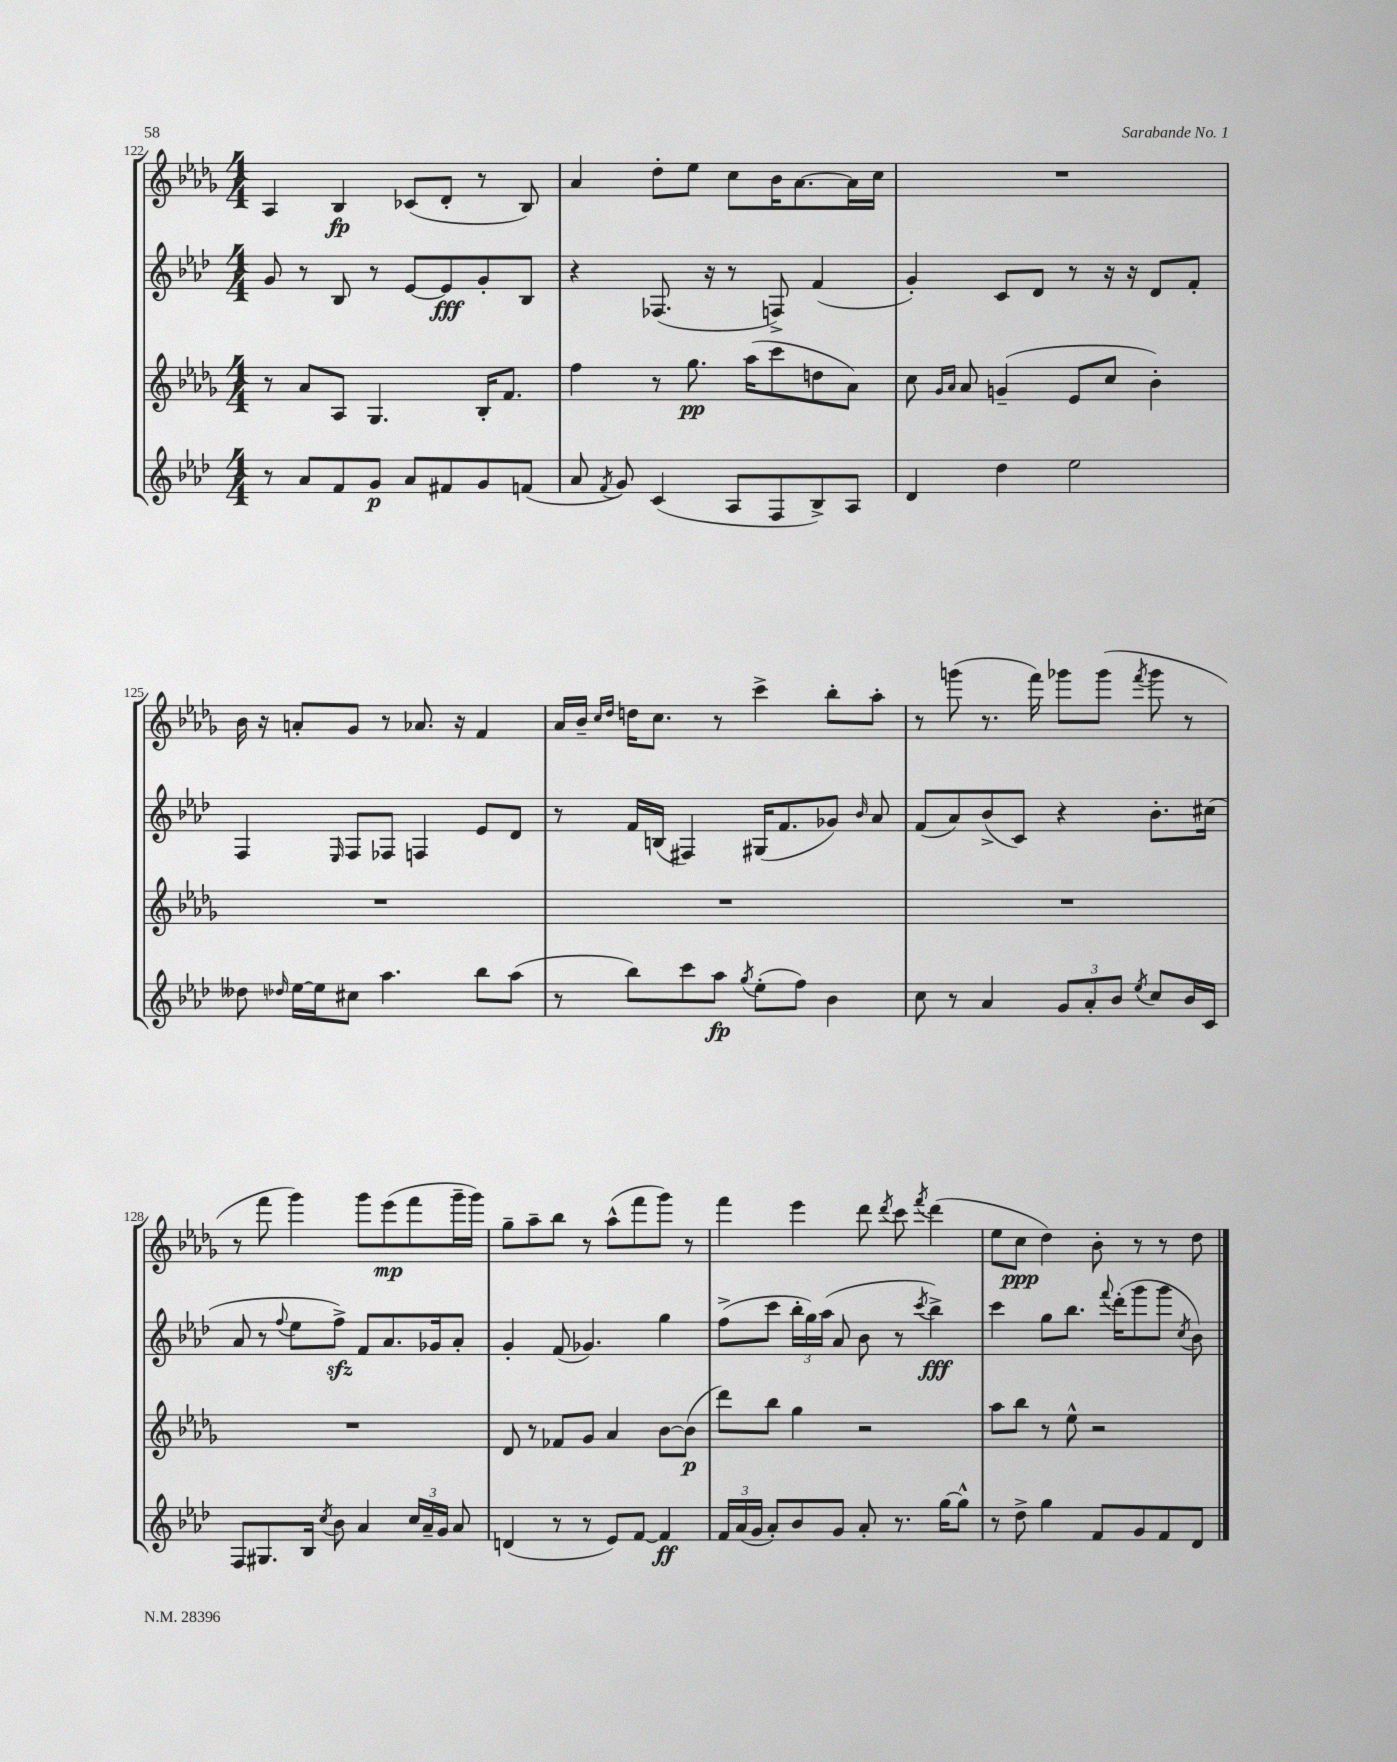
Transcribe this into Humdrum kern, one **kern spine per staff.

**kern	**dynam	**kern	**dynam	**kern	**dynam	**kern	**dynam
*part4	*part4	*part3	*part3	*part2	*part2	*part1	*part1
*staff4	*staff4	*staff3	*staff3	*staff2	*staff2	*staff1	*staff1
*clefG2	*	*clefG2	*	*clefG2	*	*clefG2	*
*k[b-e-a-d-]	*	*k[b-e-a-d-g-]	*	*k[b-e-a-d-]	*	*k[b-e-a-d-g-]	*
*M4/4	*	*M4/4	*	*M4/4	*	*M4/4	*
=122	=122	=122	=122	=122	=122	=122	=122
8r	.	8r	.	8g/	.	4A-/	.
8a-/L	.	8a-/L	.	8r	.	.	.
8f/	.	8A-/J	.	8B-/	.	4B-/	fp
8g/J	p	4.G-/	.	8r	.	.	.
8a-/L	.	.	.	[8e-/L	.	(8c-X/L	.
8f#X/	.	.	.	8e-/]	fff	8d-'/J	.
8g/	.	16B-'/KL	.	8g'/	.	8r	.
.	.	8.f/J	.	.	.	.	.
(8fn/J	.	.	.	8B-/J	.	8B-/)	.
=123	=123	=123	=123	=123	=123	=123	=123
8a-/	.	4ff\	.	4r	.	4a-/	.
8qf/	.	.	.	.	.	.	.
8g/)	.	.	.	.	.	.	.
(4c/	.	8r	.	(8.F-X/	.	8dd-'\L	.
.	.	8.gg-\	pp	.	.	8ee-\J	.
.	.	.	.	16r	.	.	.
8A-/L	.	.	.	8r	.	8cc\L	.
.	.	(16aa-\KL	.	.	.	.	.
8F/	.	8ccc\	.	8Fn^/)	.	16b-\K	.
.	.	.	.	.	.	[8.a-\	.
8B-^/)	.	8ddn\	.	(4f/	.	.	.
8A-/J	.	8a-\J)	.	.	.	16a-\L]	.
.	.	.	.	.	.	16cc\JJ	.
=124	=124	=124	=124	=124	=124	=124	=124
4d-/	.	8cc\	.	4g'/)	.	1r	.
.	.	16qqg-/LL	.	.	.	.	.
.	.	16qqa-/JJ	.	.	.	.	.
.	.	8a-/	.	.	.	.	.
4dd-\	.	(4gn~/	.	8c/L	.	.	.
.	.	.	.	8d-/J	.	.	.
2ee-\	.	8e-/L	.	8r	.	.	.
.	.	8cc/J	.	16r	.	.	.
.	.	.	.	16r	.	.	.
.	.	4b-'\)	.	8d-/L	.	.	.
.	.	.	.	8f'/J	.	.	.
!!LO:LB:g=z
=125	=125	=125	=125	=125	=125	=125	=125
8dd--X\	.	1r	.	4F/	.	16b-\	.
.	.	.	.	.	.	16r	.
16qqdd-X/	.	.	.	.	.	.	.
[16ee-\LL	.	.	.	.	.	8an'/L	.
16ee-\J]	.	.	.	.	.	.	.
.	.	.	.	16qqE-/	.	.	.
8cc#X\J	.	.	.	8F/L	.	8g-/J	.
4.aa-\	.	.	.	8F-X/J	.	8r	.
.	.	.	.	4Fn/	.	8.a-X/	.
.	.	.	.	.	.	16r	.
8bb-\L	.	.	.	8e-/L	.	4f/	.
(8aa-\J	.	.	.	8d-/J	.	.	.
=126	=126	=126	=126	=126	=126	=126	=126
8r	.	1r	.	8r	.	16a-/LL	.
.	.	.	.	.	.	16b-~/JJ	.
.	.	.	.	.	.	16qqcc/LL	.
.	.	.	.	.	.	16qqdd-/JJ	.
8bb-\L)	.	.	.	16f/LL	.	16ddn\KL	.
.	.	.	.	(16Bn/JJ	.	8.cc\J	.
8ccc\	.	.	.	4F#X/)	.	.	.
8aa-\J	fp	.	.	.	.	8r	.
8qgg/	.	.	.	.	.	.	.
(8ee-'\L	.	.	.	(16G#X/KL	.	4ccc^\	.
.	.	.	.	8.f/	.	.	.
8ff\J)	.	.	.	.	.	.	.
4b-\	.	.	.	8g-X/J)	.	8bb-'\L	.
.	.	.	.	16qqb-/	.	.	.
.	.	.	.	8a-/	.	8aa-'\J	.
=127	=127	=127	=127	=127	=127	=127	=127
8cc\	.	1r	.	(8f/L	.	8r	.
8r	.	.	.	8a-/)	.	(8gggn\	.
4a-/	.	.	.	(8b-^/	.	8.r	.
.	.	.	.	8c/J)	.	.	.
.	.	.	.	.	.	16fff\)	.
12g/L	.	.	.	4r	.	8ggg-X\L	.
12a-'/	.	.	.	.	.	.	.
.	.	.	.	.	.	(8ggg-\J	.
12b-/J	.	.	.	.	.	.	.
8qee-/	.	.	.	.	.	8qfff/	.
8cc/L	.	.	.	8.b-'\L	.	8ggg-\	.
16b-/L	.	.	.	.	.	8r	.
16c/JJ	.	.	.	(16cc#X\Jk	.	.	.
!!LO:LB:g=z
=128	=128	=128	=128	=128	=128	=128	=128
8F/L	.	1r	.	8a-/	.	8r	.
8.G#X/	.	.	.	8r	.	8fff\	.
.	.	.	.	8qqff/	.	.	.
.	.	.	.	8ee-\L	.	4ggg-\)	.
16B-/Jk	.	.	.	.	.	.	.
8qcc/	.	.	.	.	.	.	.
8b-\	.	.	.	8ffzz^\J)	.	.	.
4a-/	.	.	.	8f/L	.	8ggg-\L	.
.	.	.	.	8.a-/	.	(8eee-\	mp
24cc/LL	.	.	.	.	.	8fff\	.
24a-~/	.	.	.	.	.	.	.
.	.	.	.	16g-X/k	.	.	.
24g/JJ	.	.	.	.	.	.	.
8a-/	.	.	.	8a-'/J	.	16ggg-~\L	.
.	.	.	.	.	.	16ggg-\JJ)	.
=129	=129	=129	=129	=129	=129	=129	=129
(4dn/	.	8d-/	.	4g'/	.	8gg-~\L	.
.	.	8r	.	.	.	8aa-~\	.
8r	.	8f-X/L	.	(8f/	.	8bb-\J	.
8r	.	8g-/J	.	4.g-X/)	.	8r	.
8e-/L)	.	4a-/	.	.	.	(8aa-^^\L	.
[8f/J	.	.	.	.	.	8fff\	.
4f/]	ff	[8b-\L	.	4gg\	.	8ggg-\J)	.
.	.	(8b-\J]	p	.	.	8r	.
=130	=130	=130	=130	=130	=130	=130	=130
24f/LL	.	8ddd-\L)	.	(8ff^\L	.	4fff\	.
(24a-/	.	.	.	.	.	.	.
24g/JJ	.	.	.	.	.	.	.
8a-'/L)	.	8bb-\J	.	8ccc\J	.	.	.
8b-/	.	4gg-\	.	24bb-'\LL	.	4eee-\	.
.	.	.	.	24gg\)	.	.	.
.	.	.	.	(24aa-\JJ	.	.	.
8g/J	.	.	.	8a-/	.	.	.
8a-'/	.	2r	.	8b-\	.	8ddd-\	.
.	.	.	.	.	.	8qddd-/	.
8.r	.	.	.	8r	.	8ccc\	.
.	.	.	.	8qccc/	.	8qfff/	.
.	.	.	.	4bb-^\)	fff	(4ddd-\	.
[16gg\KL	.	.	.	.	.	.	.
8gg^^\J]	.	.	.	.	.	.	.
=131	=131	=131	=131	=131	=131	=131	=131
8r	.	8aa-\L	.	4ccc\	.	8ee-\L	.
8dd-^\	.	8bb-\J	.	.	.	8cc\J	ppp
4gg\	.	8r	.	8gg\L	.	4dd-\)	.
.	.	8ee-^^\	.	8.bb-\J	.	.	.
8f/L	.	2r	.	.	.	8b-'\	.
.	.	.	.	8qqfff/	.	.	.
.	.	.	.	(16ddd-'\KL	.	.	.
8g/	.	.	.	8ggg\	.	8r	.
8f/	.	.	.	8ggg\J	.	8r	.
.	.	.	.	8qcc/	.	.	.
8d-/J	.	.	.	8b-\)	.	8dd-\	.
==	==	==	==	==	==	==	==
*-	*-	*-	*-	*-	*-	*-	*-
